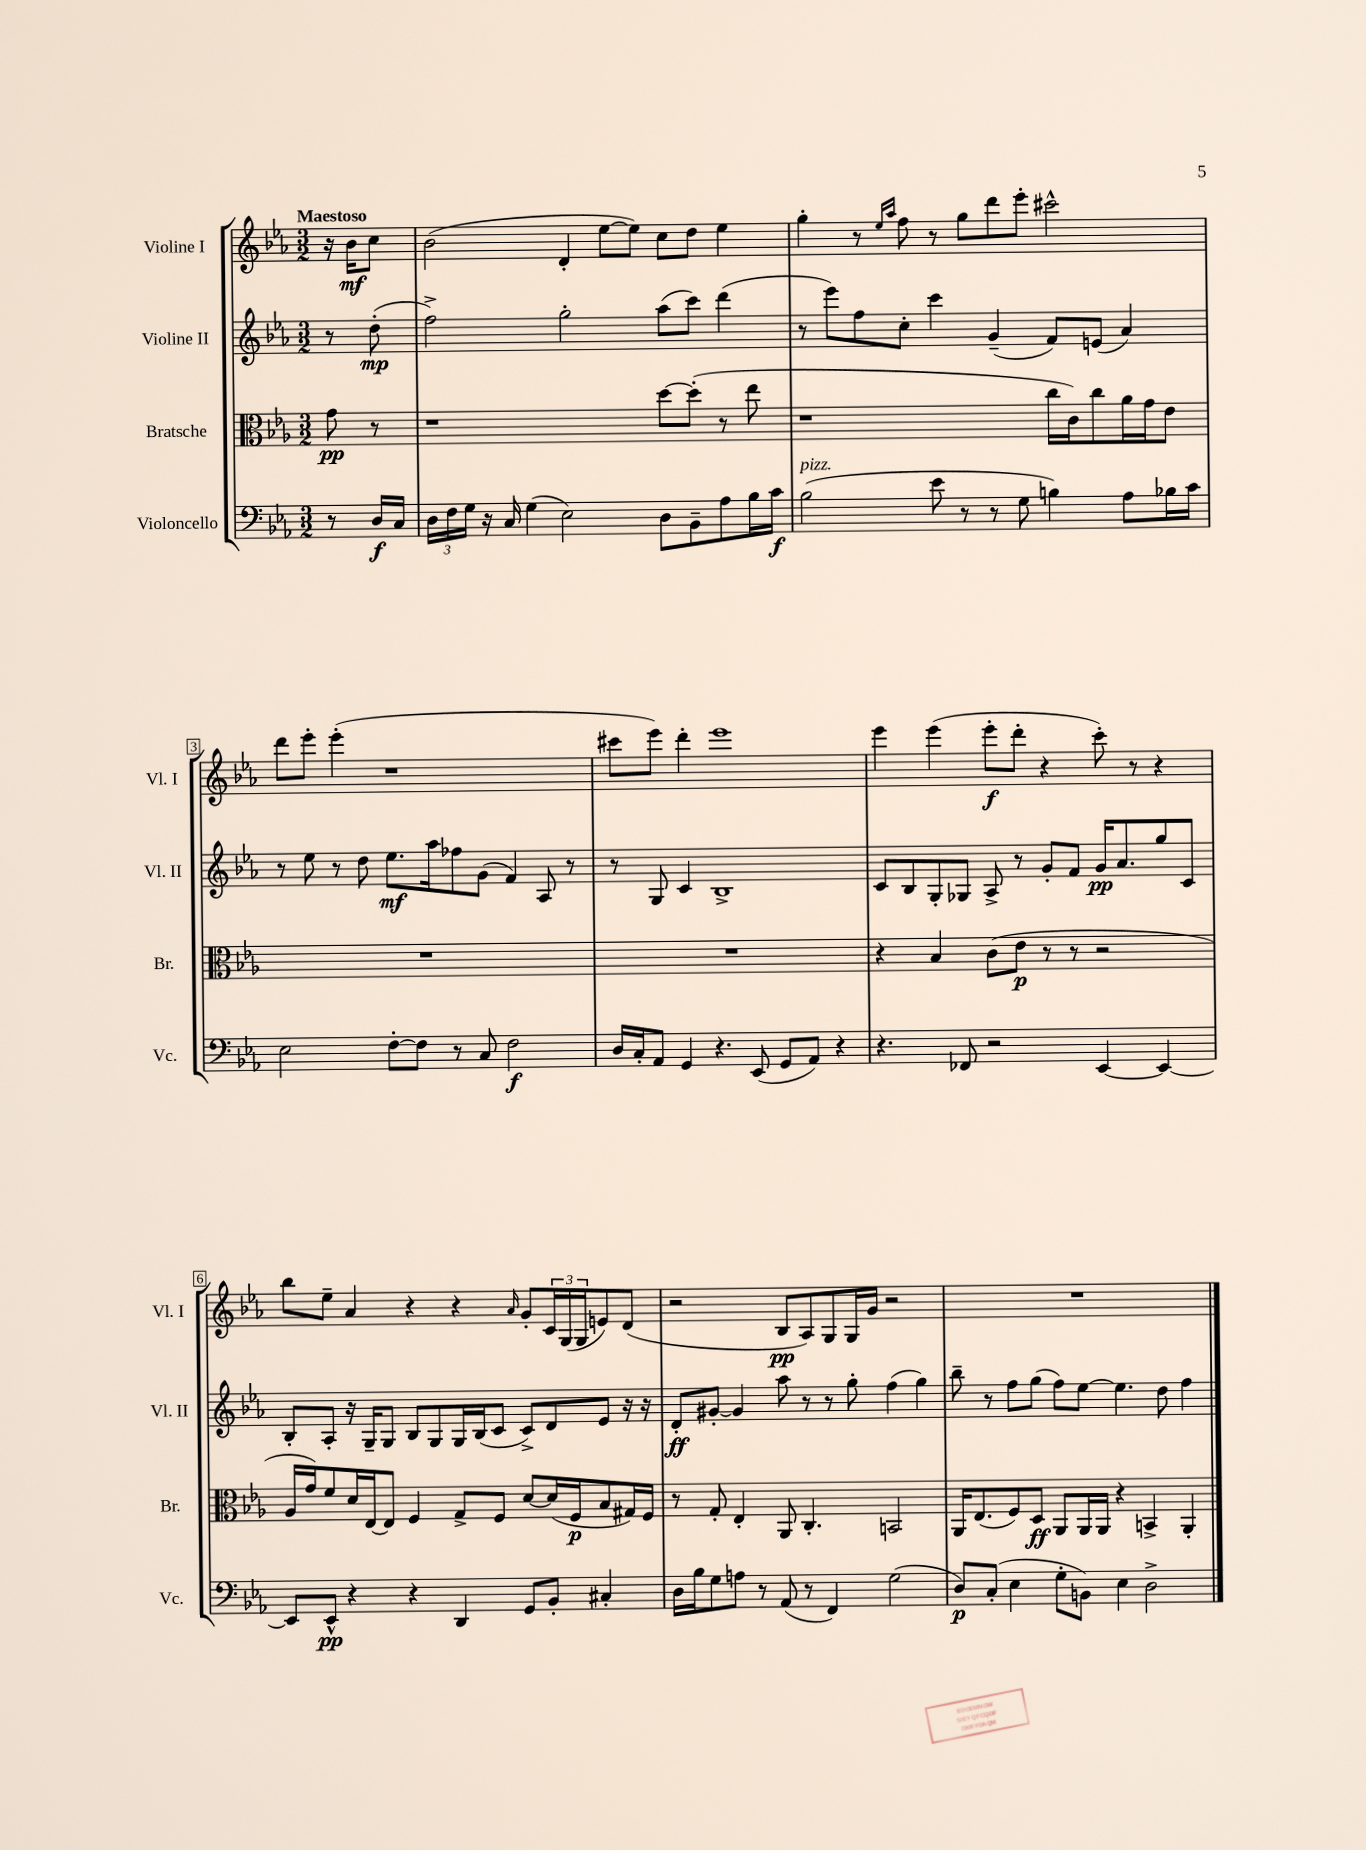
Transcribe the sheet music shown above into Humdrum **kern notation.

**kern	**kern	**kern	**kern
*staff4	*staff3	*staff2	*staff1
*clefF4	*clefC3	*clefG2	*clefG2
*k[b-e-a-]	*k[b-e-a-]	*k[b-e-a-]	*k[b-e-a-]
*M3/2	*M3/2	*M3/2	*M3/2
8r	8g	8r	16r
.	.	.	16b-
16D	8r	(8dd'	8cc
16C	.	.	.
=	=	=	=
24D	1r	2ff^)	(2b-
24F	.	.	.
24G	.	.	.
16r	.	.	.
16C	.	.	.
(4G	.	.	.
2E-)	.	2gg'	4d'
.	.	.	[8ee-
.	.	.	8ee-])
8D	[8dd	(8aa-	8cc
8BB-~	(8dd']	8ccc)	8dd
8A-	8r	(4ddd	4ee-
16B-	8ee-	.	.
16c	.	.	.
=	=	=	=
(2B-	1r	8r	4gg'
.	.	8eee-)	.
.	.	8ff	8r
.	.	.	16qqee-
.	.	.	16qqaa-
.	.	8cc'	8ff
8e-	.	4ccc	8r
8r	.	.	8gg
8r	.	(4g~	8ddd
8G	.	.	8eee-'
4B)	16cc	8f)	2ccc#^^
.	16c)	.	.
.	8cc	(8e	.
8A-	16a-	4a-)	.
.	16g	.	.
16B-	8e-	.	.
16c	.	.	.
=	=	=	=
2E-	1.r	8r	8ddd
.	.	8ee-	8eee-'
.	.	8r	(4eee-'
.	.	8dd	.
[8F'	.	8.ee-	1r
8F]	.	.	.
.	.	16aa-	.
8r	.	8ff-	.
8C	.	(8g	.
2F	.	4f)	.
.	.	8A-	.
.	.	8r	.
=	=	=	=
16D	1.r	8r	8ccc#
16C'	.	.	.
8AA-	.	8G	8eee-)
4GG	.	4c	4ddd'
4.r	.	1B-^	1eee-
(8EE-	.	.	.
8GG	.	.	.
8AA-)	.	.	.
4r	.	.	.
=	=	=	=
4.r	4r	8c	4eee-
.	.	8B-	.
.	4B-	8G'	(4eee-
8FF-	.	8G-	.
2r	(8c	8A-^	8eee-'
.	8e-	8r	8ddd'
.	8r	8g'	4r
.	8r	8f	.
[4EE-	2r	16g	8ccc')
.	.	8.a-	.
.	.	.	8r
4EE-_	.	8gg	4r
.	.	8c	.
=	=	=	=
8EE-]	16A-	8B-'	8bb-
.	16g)	.	.
8EE-^^	8f	8A-'	8ee-~
4r	16d	16r	4a-
.	[16E-	16G~	.
.	8E-]	8G	.
4r	4F	8B-	4r
.	.	8G	.
4DD	8G^	16G	4r
.	.	(16B-	.
.	8F	8c	.
.	.	.	16qqa-
8GG	[8d	8c^)	8g'
8BB-'	(16d]	8d	24c
.	.	.	(24G
.	16F	.	.
.	.	.	24G
4C#'	8B-	8e-	8e)
.	16G#)	16r	(8d
.	16F	16r	.
=	=	=	=
16D	8r	8d'	2r
16B-	.	.	.
8G	8G'	[8g#'	.
8A	4E-'	4g#]	.
8r	.	.	.
(8AA-	8AA-	8aa-	8B-
8r	4.C'	8r	8A-)
4FF)	.	8r	8G
.	.	8gg'	16G
.	.	.	16g
(2G	2BB	(4ff	2r
.	.	4gg)	.
=	=	=	=
8D)	16AA-	8bb-~	1.r
.	(8.E-	.	.
(8C'	.	8r	.
4E-	8F)	8ff	.
.	8D	(8gg	.
8G'	8AA-	8ff)	.
8BB)	16AA-	[8ee-	.
.	16AA-	.	.
4E-	4r	4.ee-]	.
2D^	4BB^	.	.
.	.	8dd	.
.	4AA-'	4ff	.
==	==	==	==
*-	*-	*-	*-
